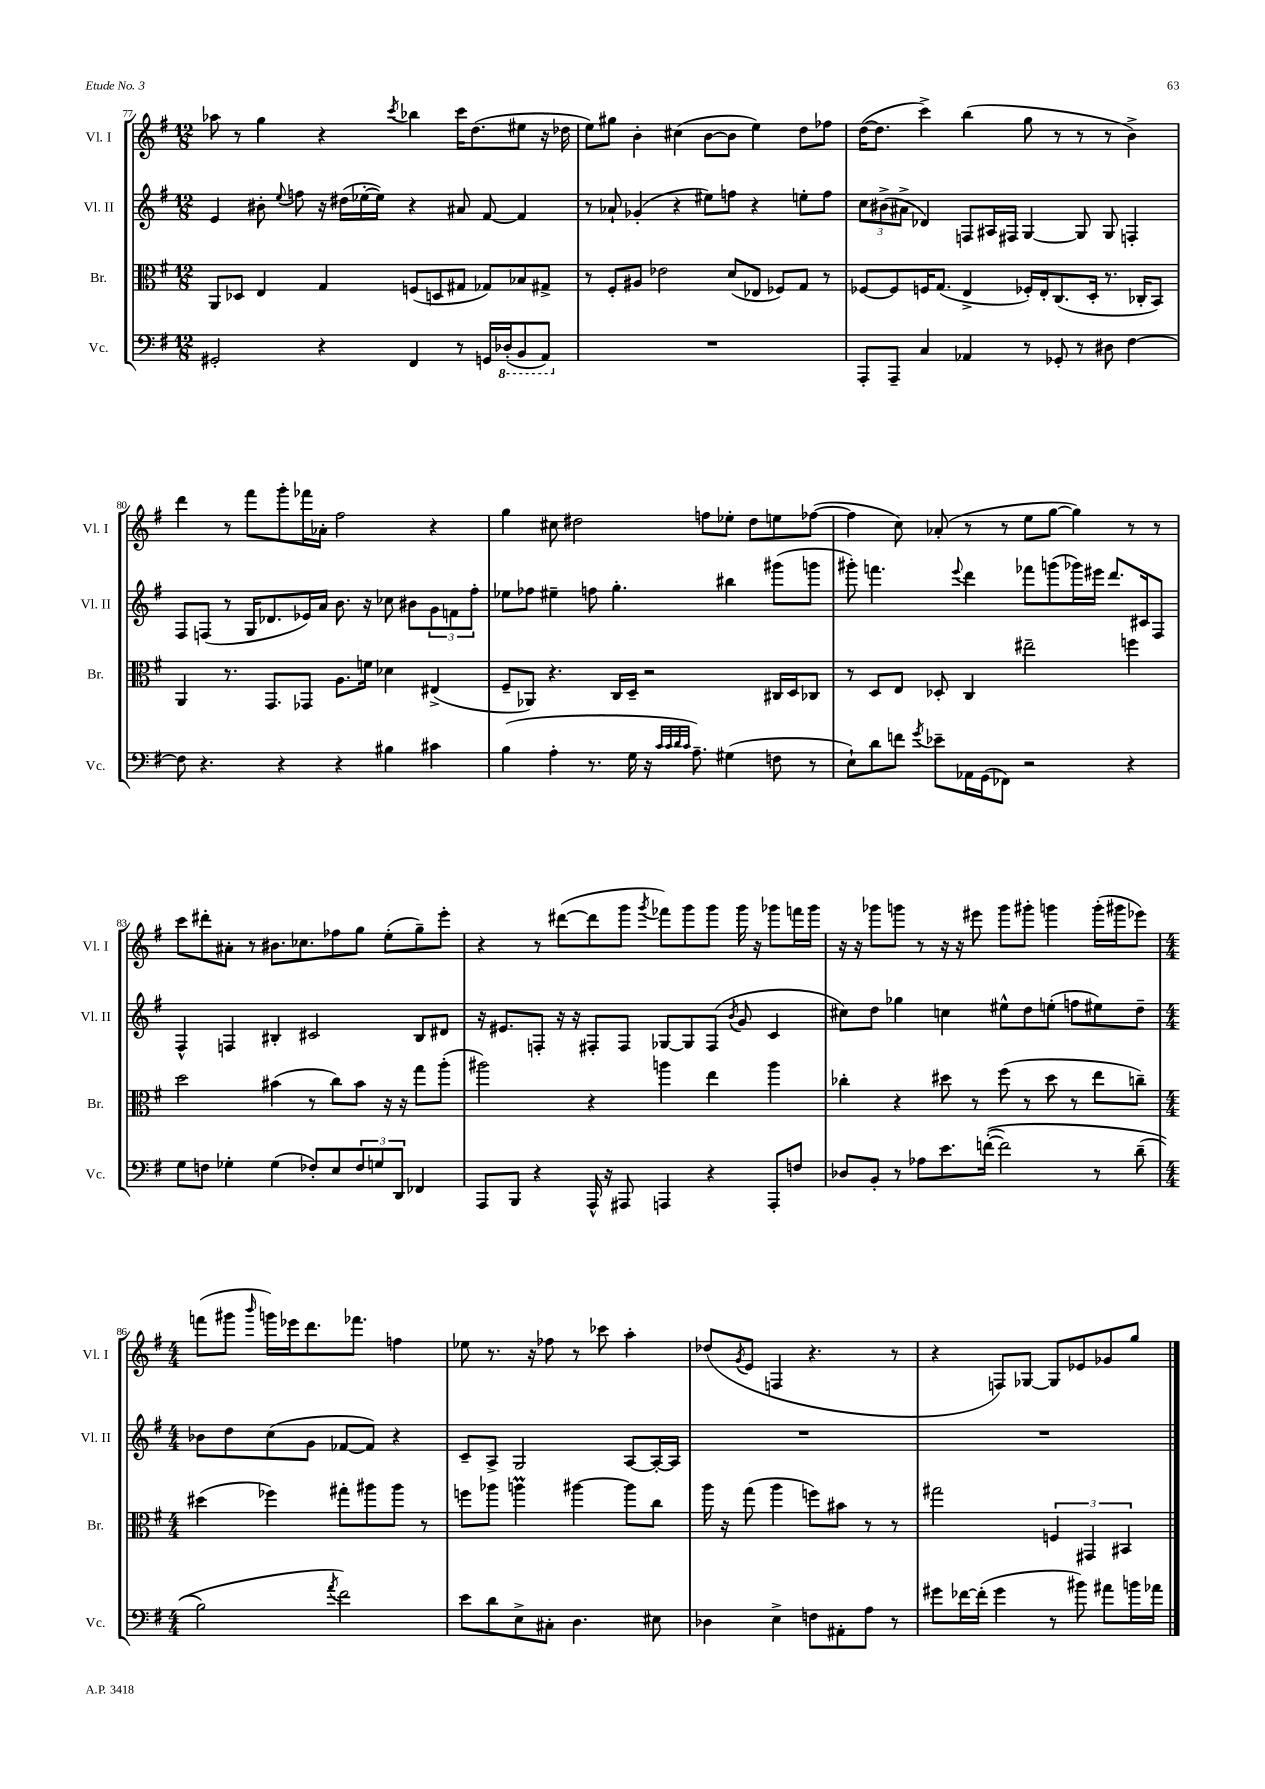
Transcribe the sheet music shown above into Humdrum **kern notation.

**kern	**kern	**kern	**kern
*part4	*part3	*part2	*part1
*staff4	*staff3	*staff2	*staff1
*I"Vc.	*I"Br.	*I"Vl. II	*I"Vl. I
*I'Vc.	*I'Br.	*I'Vl. II	*I'Vl. I
*clefF4	*clefC3	*clefG2	*clefG2
*k[f#]	*k[f#]	*k[f#]	*k[f#]
*M12/8	*M12/8	*M12/8	*M12/8
=77	=77	=77	=77
2GG#X'/	8AA/L	4e/	8aa-X\
.	8D-X/J	.	8r
.	4E/	8b#X'\	4gg\
.	.	8qqee/	.
.	.	8ffn\	.
4r	4G/	16r	4r
.	.	(16dd#X\LL	.
.	.	[16ee-X'\	.
.	.	16ee-\JJ])	.
.	.	.	8qccc/
4FF#/	(8Fn/L	4r	4bb-X\
.	8Dn/	.	.
8r	8G#X/J	8a#X/	16ccc\KL
.	.	.	(8.dd\
16GGn/LL	8G-X/L)	[8f#/	.
*8ba	*	*	*
(16DD-X'/J	.	.	.
8BBB/	8B-X/	4f#/]	8ee#X\J
8AAA/J)	8G#X^/J	.	16r
.	.	.	16dd-X\
=78	=78	=78	=78
*X8ba	*	*	*
1.r	8r	8r	8ee\L)
.	8F#'/L	8a-X`/	8gg#X\J
.	8A#X/J	(4g-X'/	4b'\
.	2e-X\	.	.
.	.	4r	(4cc#X\
.	.	8ee#X\L)	[8b\L
.	(8d/L	8ffn\J	8b\J]
.	8E-X/J	4r	4ee\)
.	8F-X/L)	.	.
.	8G/J	8een'\L	8dd\L
.	8r	8ff\J	8ff-X\J
=79	=79	=79	=79
8AAA'/L	[8F-X/L	12cc\L	([16dd\KL
.	.	.	8.dd\J]
.	.	(12b#X^\	.
8AAA~/J	8F-/]	.	.
.	.	12a#X^\J	.
4C/	16Fn/K	4d-X/)	4ccc^\)
.	(8.G/J	.	.
4AA-X/	4E^/	8Fn/L	(4bb\
.	.	16A#X/L	.
.	.	16F#X/JJ	.
8r	16F-X'/LL)	[4G/	8gg\
.	16E'/J	.	.
8GG-X'/	(8.C/	.	8r
8r	.	8G/]	8r
.	16D'/Jk	.	.
8D#X\	8.r	8G/	8r
[4F#\	.	4Fn'/	4b^\)
.	16C-X'/KL	.	.
.	8BB/J)	.	.
!!LO:LB:g=z
=80	=80	=80	=80
8F#\]	4AA/	8F#/L	4ddd\
4.r	.	(8Fn/J	.
.	8.r	8r	8r
.	.	16G/KL	8fff#\L
.	8.GG/L	8.d-X/	.
4r	.	.	8ggg'\
.	8GG-X/J	16e-X/L)	16fff-X\L
.	.	16a/JJ	16a-X'\JJ
4r	8.A\L	8.b\	2ff#\
.	16fn\Jk	16r	.
4B#X\	4d-X\	8cc-X\	.
.	.	8b#X\L	.
4c#X\	(4E#X^/	12g\	4r
.	.	12fn\	.
.	.	12ff#'\J	.
=81	=81	=81	=81
(4B\	8F#~/L	8ee-X\L	4gg\
.	8AA-X/J)	8ff-X\J	.
4A'\	4.r	4ee#X~\	8cc#X\
.	.	.	2dd#X\
8.r	.	8ffn\	.
.	16C/LL	4.gg'\	.
16G\	16D~/JJ	.	.
16r	2r	.	.
32qqc/LLL	.	.	.
32qqc/	.	.	.
32qqd/	.	.	.
32qqc/JJJ	.	.	.
8.A~\)	.	.	.
.	.	.	8ffn\L
(4G#X\	.	4bb#X\	8ee-X'\J
.	.	.	8dd#\L
8Fn\	16C#X/LL	(8ggg#X\L	8een\
.	16D/J	.	.
8r	8C-X/J	8gggn\J	([8ff-X\J
=82	=82	=82	=82
8E`\L)	8r	8ggg#X'\)	4ff-\]
8d\	8D/L	4.fffn\	.
8fn\J	8E/J	.	8cc\)
8qg/	.	.	.
8e-X~\L	8D-X'/	.	(8a-X'/
.	.	8qqeee/	.
16AA-X\L	4C/	4ddd\	8r
(16GG\J	.	.	.
8FF-X\J)	.	.	8r
2r	2ee#X~\	8fff-X\L	8ee\L
.	.	(8gggn\	[8gg\J
.	.	16ggg-X\L)	4gg\])
.	.	16eee#X\JJ	.
.	.	8.ddd/L	.
4r	4ffn\	.	8r
.	.	16c#X/k	.
.	.	8F#/J	8r
!!LO:LB:g=z
=83	=83	=83	=83
8G\L	2dd\	4F#^^/	8ccc\L
8Fn\J	.	.	8ddd#X'\
4G-X'\	.	4Fn/	8a#X'\J
.	.	.	8r
(4G-\	(4b#X\	4B#X'/	8.b#X\L
.	.	.	8.cc-X\
8F-X'/L)	8r	2c#X/	.
8E/	8cc\L)	.	8ff-X\
12F-/	8b#\J	.	8gg\J
12Gn/	.	.	.
.	16r	.	(8ee'\L
12DD/J	.	.	.
.	16r	.	.
4FF-X/	8gg\L	8B#/L	8gg~\)
.	(8aa'\J	8d#X/J	8eee'\J
=84	=84	=84	=84
8AAA/L	2aa#X\)	16r	4r
.	.	8.e#X/L	.
8BBB/J	.	.	.
4r	.	8Fn'/J	8r
.	.	16r	([8ddd#X\L
.	.	16r	.
16AAA^^/	4r	8F#X'/L	8ddd#\]
16r	.	.	.
8AAA#X/	.	8F#/J	8ggg\J
.	.	.	8qggg/
4AAAn/	4aan\	[8G-X/L	8fff-X\L)
.	.	8G-/]	8ggg\
4r	4ee\	(8F#/J	8ggg\J
.	.	8qb/	.
.	.	8g/	16ggg\
.	.	.	16r
8AAA'/L	4aa\	4c/	8ggg-X\L
8Fn/J	.	.	16fffn\L
.	.	.	16ggg-\JJ
=85	=85	=85	=85
8D-X/L	4cc-X'\	8cc#X\L)	16r
.	.	.	16r
8BB'/J	.	8dd\J	8ggg-X\L
8r	4r	4gg-X\	8gggn\J
8A-X\L	.	.	8r
8.e\	8dd#X\	4ccn\	16r
.	.	.	16r
.	8r	.	8eee#X\
(([16fn'\Jk	.	.	.
2f\])	(8ff#\	8ee#X^^\L	8ggg\L
.	8r	8dd\	8ggg#X'\J
.	8dd#\	(8een'\J	4gggn\
.	8r	8ffn\L	.
8r	8ee\L	8ee#X\)	(16ggg'\LL
.	.	.	16ggg#X\J
(8d~\	8ccn~\J)	8dd~\J	8eee-X\J)
!!LO:LB:g=z
=86	=86	=86	=86
*M4/4	*M4/4	*M4/4	*M4/4
2B\)	(4dd#X\	8b-X\L	(8fffn\L
.	.	8dd\	8ggg#X\J
.	.	.	16qqbbb/
.	4ff-X\)	(8cc\	16gggn\LL)
.	.	.	16eee-X\J
.	.	8g\J	8.ddd\
8qa/	.	.	.
2f#\)	8gg#X'\L	[8f-X/L	.
.	.	.	8.fff-X\J
.	8aa#X\	8f-/J])	.
.	8aa#\J	4r	4ffn\
.	8r	.	.
=87	=87	=87	=87
8e\L	8ffn\L	8c~/L	8ee-X\
8d\	8aa-X\J	8A^/J	8.r
8E^\	4aanM\	2G/	.
.	.	.	16r
8C#X'\J	.	.	8ff-X\
4.D\	[4aa#X\	.	8r
.	.	.	8ccc-X\
.	8aa#\L]	[8A/L	4aa'\
8E#X\	8cc\J	16A'/L_	.
.	.	16A/JJ]	.
=88	=88	=88	=88
4D-X\	16aa\	1r	(8dd-X/L
.	16r	.	.
.	.	.	8qg/
.	(8gg\	.	8e/J
4E^\	4aa\	.	4Fn/
8Fn\L	8ffn\L)	.	4.r
8AA#X'\	8b#X\J	.	.
8A\J	8r	.	.
8r	8r	.	8r
=89	=89	=89	=89
8g#X\L	2gg#X\	1r	4r
[16f-X\L	.	.	.
(16f-'\JJ]	.	.	.
4g#\	.	.	8Fn/L)
.	.	.	[8G-X/J
8r	6Fn/	.	8G-/L]
8b#X\)	.	.	8e-X/
.	6GG#X/	.	.
8a#X\L	.	.	8g-X/
.	6BB#X/	.	.
16bn\L	.	.	8gg/J
16a-X\JJ	.	.	.
==	==	==	==
*-	*-	*-	*-
